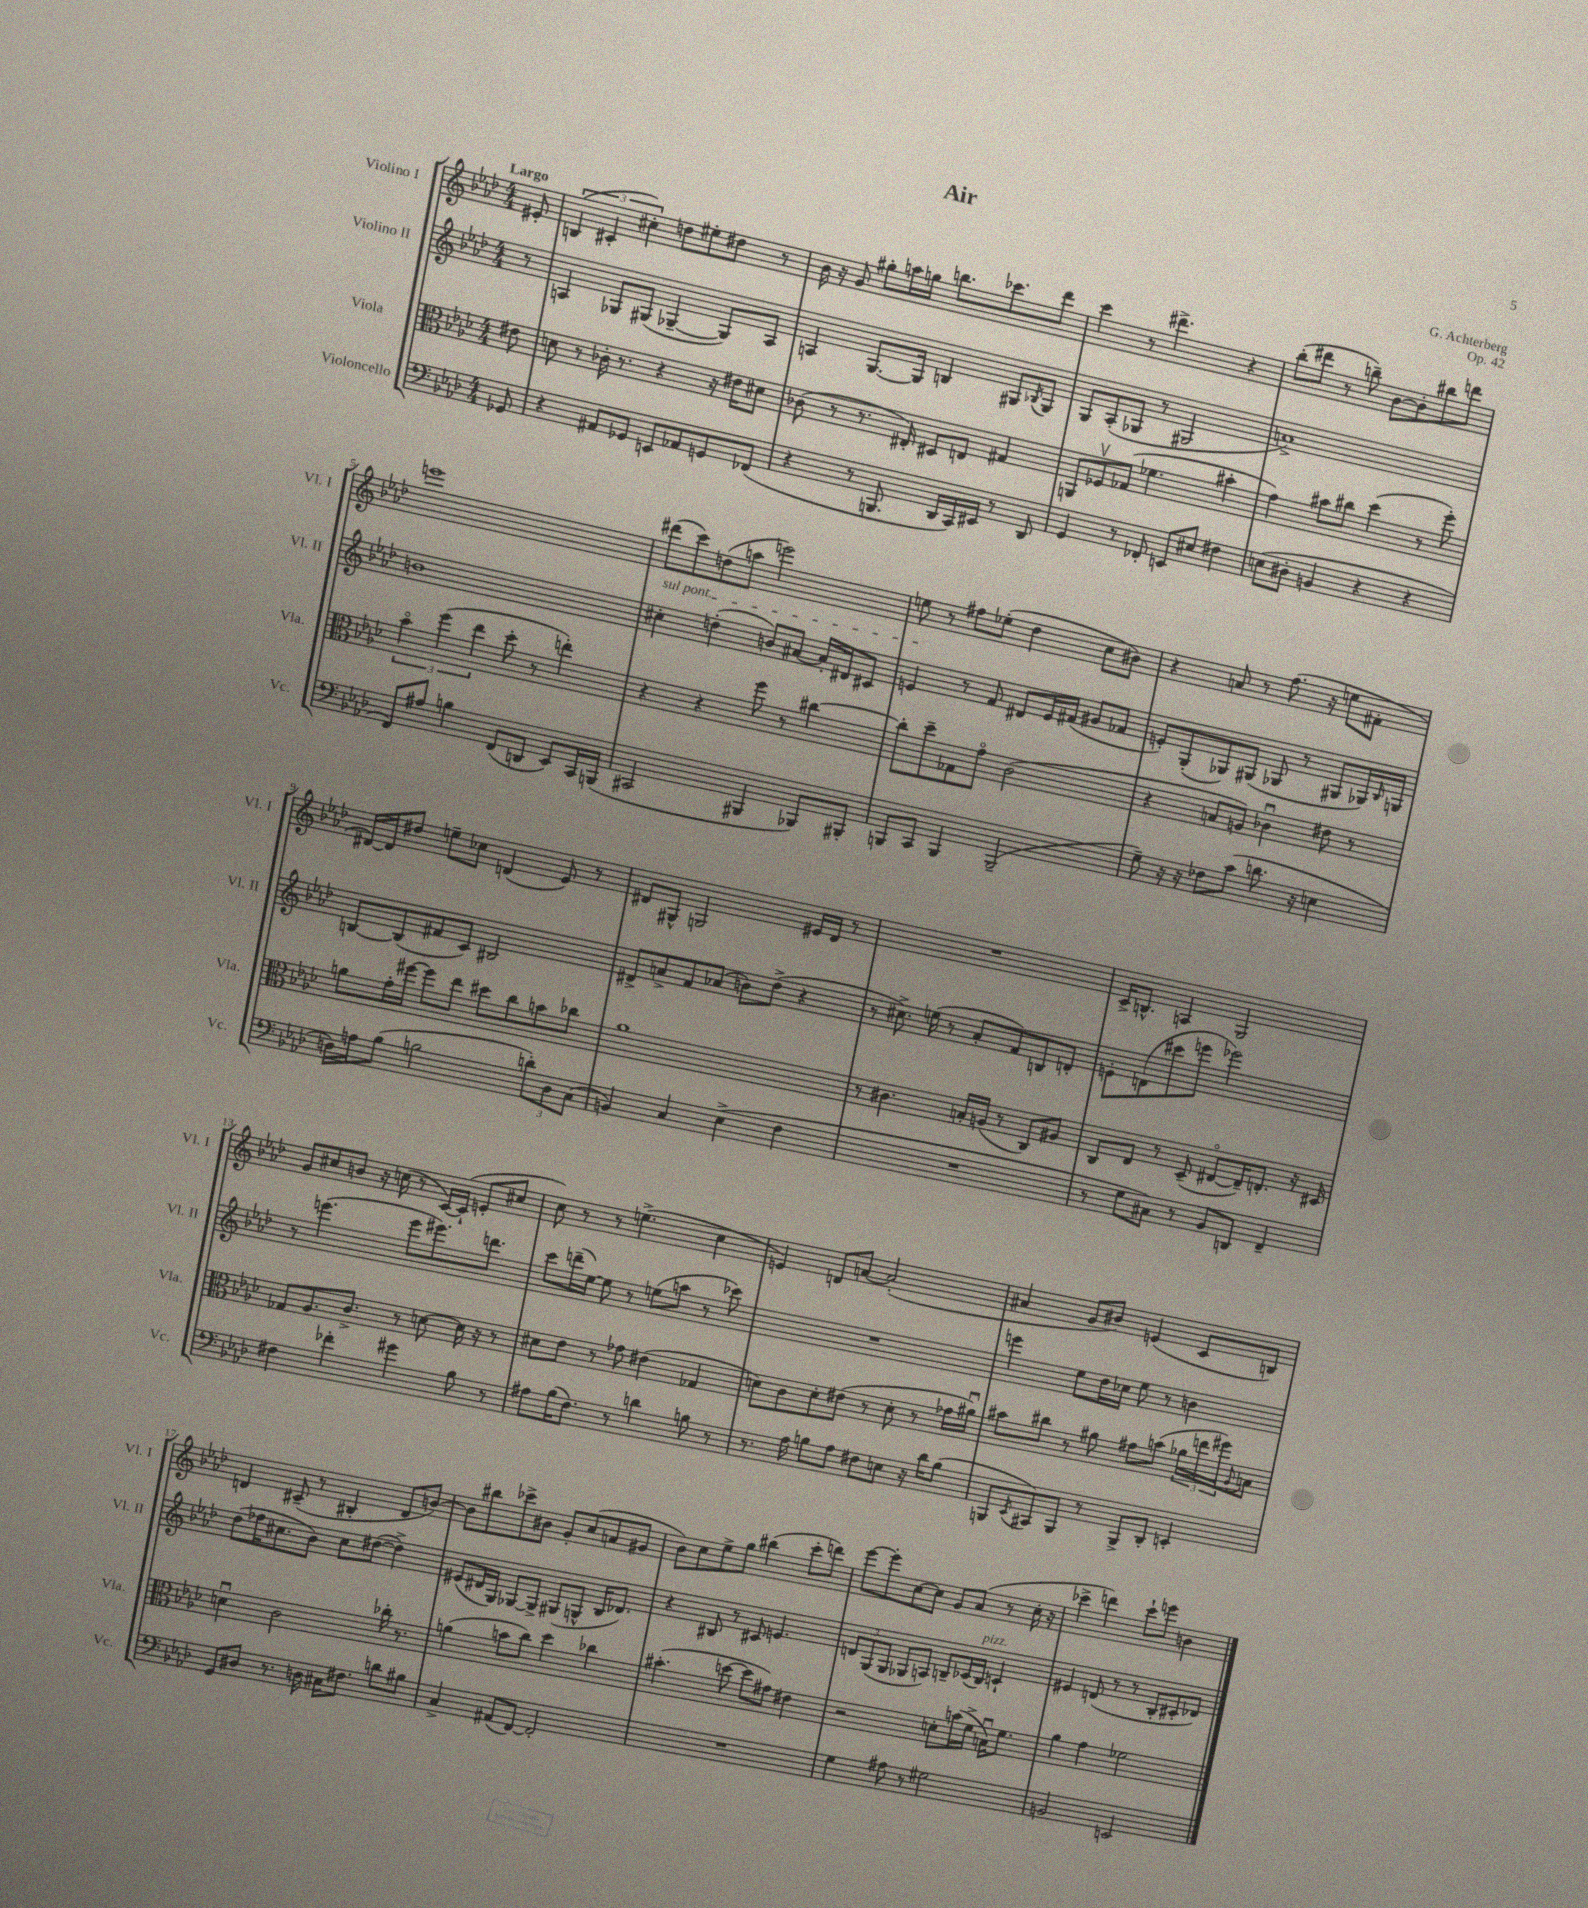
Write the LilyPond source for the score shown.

\header { title = "Air" composer = "G. Achterberg" opus = "Op. 42" }
<<
\new StaffGroup <<
\new Staff = "s0" \with { instrumentName = "Violino I" shortInstrumentName = "Vl. I" } {
    \clef treble \key aes \major \numericTimeSignature \time 4/4 \partial 8 \tempo "Largo"
    eis'8-. |
    \tuplet 3/2 { b4( cis'4-. cis''4-.) } d''8 eis''8-. dis''8 r8 |
    bes'16 r16 g'8 gis''8-. a''16 g''16 b''8. ces'''8. des'''8 |
    c'''4 r8 dis'''4.-> r4 |
    bes''8-.( dis'''8 r8 b''8--) bes'8~ bes'8-. bis''8 d'''8 |
    e'''1 |
    dis'''8( c'''8) d''8( a''8 e'''2) |
    e''8 r8 fis''8 ees''8-.( des''4 c''8 bis'8) |
    r4 a'8 r8 f''8.( r16 e''8 fis'8-. |
    dis'16~) dis'16 dis''8 e''8-- ces''8 d'4( ees'8) r8 |
    dis'8 gis8-^ g2 eis'16 dis'16 r8 |
    R1 |
    c'16-> b8.-^ a4 g2 |
    g'8 cis''8 b'8 r16 c''16( r8 c'16~) c'16-!( e'8-. cis''8 |
    c''8) r8 r8 e''4.->( c''4 |
    e'4) d'8 a'8~ a'2-.( |
    ais'4 g'8 bis'8) e'4( c'8 b8) |
    d'4 cis'8--( r8 bis4-. d'8 b'8~) |
    b'8 bis''8 ces'''8-> bis'8 g'8-. c''8( a'8 gis'8 |
    bes'8) c''8 ees''8-> g''8 bis''4( c'''8-. d'''8) |
    ees'''8~ ees'''8-. c''8~ c''8 g'8 aes'8( r8 c''16-. r16 |
    ces'''4-> d'''4) ces'''8-! e'''8 b'4 \bar "|." |
}
\new Staff = "s1" \with { instrumentName = "Violino II" shortInstrumentName = "Vl. II" } {
    \clef treble \key aes \major \numericTimeSignature \time 4/4 \partial 8
    r8 |
    a4 ges8 gis8( ges4~-- ges8) a8 |
    a4 g8.~ g16 b4 gis8 \acciaccatura { bes8 } gis8 |
    g8 aes8-.( ges8 r8 gis2 |
    a'1->) |
    b'1 |
    \once \override TextSpanner.bound-details.left.text = \markup { \italic "sul pont." } cis''4-.\startTextSpan d''4-.( b'8) ais'8~ ais'16-. dis'16 cis'8 |
    e'4\stopTextSpan r8 f'8 dis'8 e'16 fis'16( gis'8 fes'8 |
    e'8-.) g8-.( ges8) gis8( ges8 r8 gis8 ges16) \grace { bes16 } g16 |
    b8~ b8( fis'8 c'8) bis2 |
    dis'8-> a'8-> f'8 aes'8( b'8) des''8->( r4 |
    r8 cis''8.->) e''16( r8 aes'8-. f'8) b8 d'8-. |
    e'8-. d'8( cis'''8 e'''8 ees'''2) |
    r8 e'''4.( e'''8 eis'''8.) d'''8. |
    c'''8 d'''16--( ees''16~) ees''8 r8 e''8( a''8 r8 ces'''8) |
    R1 |
    e'''4 ees''8 des''16 ces''16 ees''8 r8 b'4 |
    des''8( fes''16 cis''8. bes'8) cis''8 dis''8~( dis''4->) |
    eis'8( dis'16 g16) ges8~ ges8-> gis8( g8-^ bes16 des'8.) |
    r4 bis8 r8 cis'8 e'4. |
    \tuplet 3/2 { d'8 g8( g8 } ges8 a8) b8-- ces'16( b16^\markup { \italic "pizz." }) c'4-! |
    eis'4 d'8( r8 r8 bes8-. cis'8-. des'8) \bar "|." |
}
\new Staff = "s2" \with { instrumentName = "Viola" shortInstrumentName = "Vla." } {
    \clef alto \key aes \major \numericTimeSignature \time 4/4 \partial 8
    eis'8 |
    d'8 r8 ces'16-. r8. r4 r16 eis'16 dis'8 |
    ces'8( r8 r8. eis16-.) dis8 e8 gis4 |
    a,8 fes8\upbow ges8( fes'4. bis'4-. |
    g'4) bis'8 cis''8 des''4( r8 f''8-.) |
    \tuplet 3/2 { bes'4\flageolet f''4( ees''4 } des''8-. r8 e''4-.) |
    r4 r4 f''8 r8 cis''4~ |
    cis''8-. des''8-- ges8 g'8\flageolet c'2( |
    r4 b8 a8) ces'4\downbow eis'8 r8 |
    a'8 g'16-. fis''16~ fis''8 ees''8 dis''8 c''8 b'8 ces''8 |
    aes'1 |
    r8 cis'4. b16-. a16( r8 c8) ais8 |
    c8 ees8 r8 des8--( eis8~\flageolet eis16--) e8.-. r16 dis16 |
    ges8 aes8. c'8.-> r8 d'8~ d'16 r16 r8 |
    dis'8 ees'8 r8 ges'8 eis'4( ges4 |
    d'8) c'8 d'8-. eis'8( r8 d'8-. r8 ges'16 ais'16\downbow) |
    bis'8 cis''8 r8 ais'8 gis'8 b'8( \tuplet 3/2 { aes'16 e''16 fis''16) } \appoggiatura { aes8 } b8 |
    d'4\downbow c'2 ces''16-. r8. |
    a'4( b'8 c''8) des''4 ces''4 |
    bis'4.-.( d''8~ d''8 gis'8) eis'4 |
    r2 d'8-. b'16( f'16-> b16\downbow) f'8. |
    aes'4 g'4 fes'2 \bar "|." |
}
\new Staff = "s3" \with { instrumentName = "Violoncello" shortInstrumentName = "Vc." } {
    \clef bass \key aes \major \numericTimeSignature \time 4/4 \partial 8
    ges,8 |
    r4 ais,8 ges,8 e,8 aes,8 g,8 fes,8( |
    r4 r8 b,,8. des,16 c,16) eis,16 r8 des,8 |
    g,4 r8 fes,8-. e,8 eis8 fis4 |
    e8( dis8-. b,4 r4 r4 |
    f,8) ais8 b4 f,8( d,8 ees,8) c,16 b,,16( |
    cis,2 bis,,4 bes,,8) bis,,8-. |
    b,,8 c,8 b,,4 b,,2--( |
    g8--) r16 r16 fes8 c'8( d'8. r16 e4 |
    d16) a16 bes8( b2 \tuplet 3/2 { d'8-.) d8 c8( } |
    b,4) c4 ees4->( f4 |
    R1 |
    r8 g8 cis8) r8 bes,8 d,8 f,4-- |
    fis4 fes'4-. gis'4 bes8 r8 |
    ais8 bes16( f8.) r8 d'4 b8 r8 |
    r8. aes16 b8 aes8 fis8 e8 r16 des'16 b8( |
    b,,8 \acciaccatura { ees,8 } cis,8) b,,8 r8 b,,8-> des,8-. e,4-. |
    g,8 dis8 r8. d16 cis16 fis8. d'8 bis8 |
    c4-> ais,8( f,8~) f,2-. |
    R1 |
    g4 ais8 r8 gis2 |
    b,2 e,2 \bar "|." |
}
>>
>>
